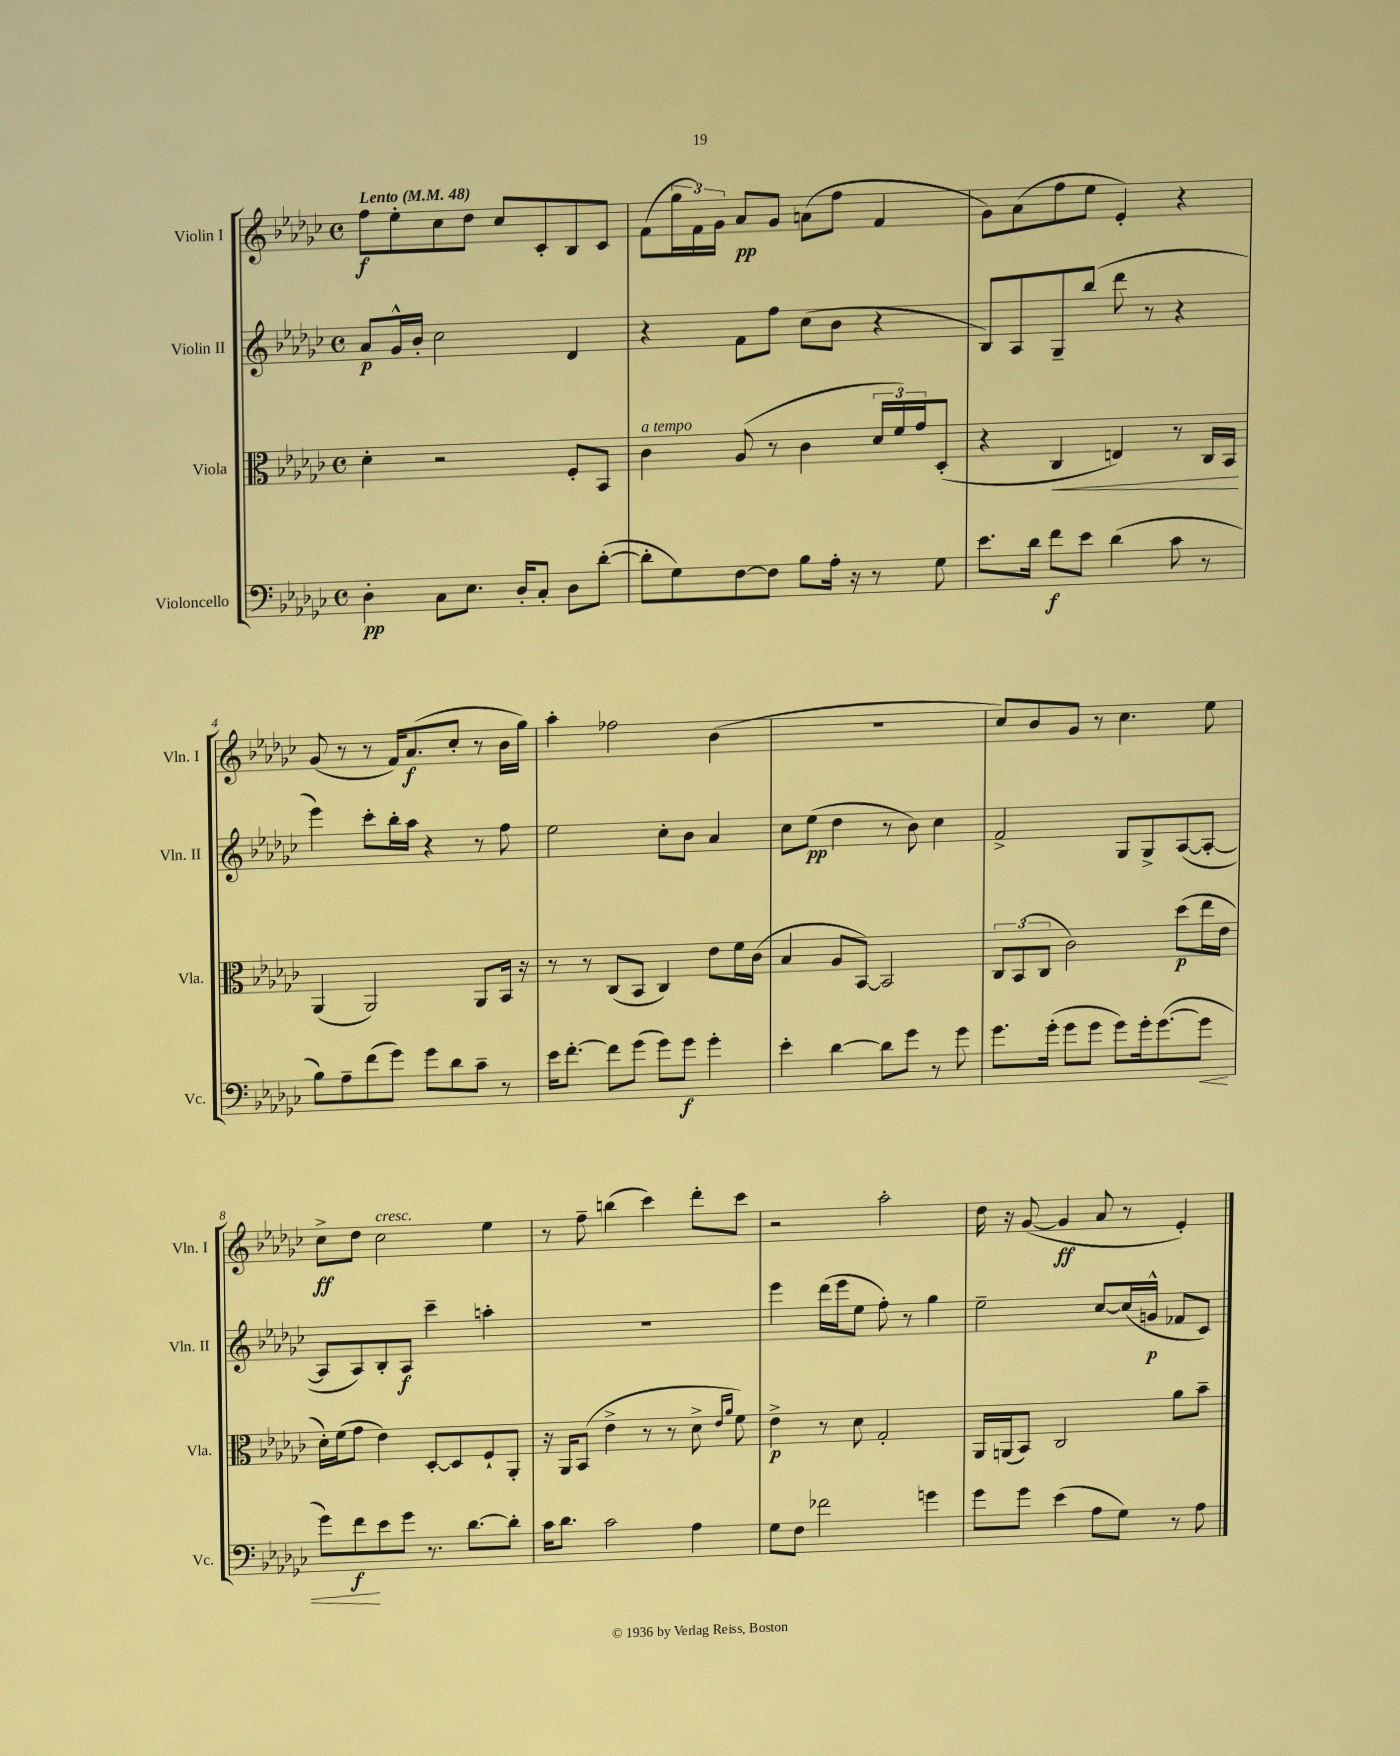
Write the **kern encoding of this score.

**kern	**kern	**kern	**kern
*staff4	*staff3	*staff2	*staff1
*clefF4	*clefC3	*clefG2	*clefG2
*k[b-e-a-d-g-c-]	*k[b-e-a-d-g-c-]	*k[b-e-a-d-g-c-]	*k[b-e-a-d-g-c-]
*M4/4	*M4/4	*M4/4	*M4/4
*met(c)	*met(c)	*met(c)	*met(c)
*MM48	*MM48	*MM48	*MM48
4D-'	4d-'	8a-	8ff
.	.	16g-^^	8ee-'
.	.	16b-'	.
8C-	2r	2cc-	8cc-
8.E-	.	.	8dd-
.	.	.	8cc-
16D-'	.	.	.
8C-'	.	.	8c-'
8D-	8F'	4d-	8B-
([8d-'	8BB-	.	8c-
=	=	=	=
8d-']	4c-	4r	(8f
8G-)	.	.	24gg-
.	.	.	24f)
.	.	.	24g-
[8F	(8A-	8f	8a-
8F]	8r	8ff	8g-
8B-	4c-	(8cc-	(8a
16A-'	.	8b-	8ff
16r	.	.	.
8r	24d-	4r	4f
.	24f)	.	.
.	24g-	.	.
8G-	(8D-'	.	.
=	=	=	=
8.e-	4r	8B-)	8g-)
.	.	8A-	(8a-
16d-	.	.	.
8f	4C-	8G-~	8ff
8e-	.	(8bb-	8ee-
(4d-	4E)	8ddd-	4e-')
.	.	8r	.
8c-	8r	4r	4r
8r	16C-	.	.
.	16BB-	.	.
=	=	=	=
8B-)	(4AA-	4eee-)	(8g-
8A-~	.	.	8r
(8f	2AA-)	8ccc-'	8r
8g-)	.	16bb-'	16f)
.	.	16aa-	(8.a-
8g-	.	4r	.
8d-	.	.	8cc-'
8c-~	8AA-	8r	8r
8r	16BB-	8ff	16b-
.	16r	.	16gg-)
=	=	=	=
16e-	8r	2ee-	4aa-'
[8.f'	.	.	.
.	8r	.	.
8f]	(8C-	.	2ff-
(8g-	8BB-	.	.
8g-)	4C-)	8cc-'	.
8g-	.	8b-	.
4g-'	8e-	4a-	(4b-
.	16f	.	.
.	(16c-	.	.
=	=	=	=
4e-'	4B-	8cc-	1r
.	.	(8ee-	.
[4d-	8A-	4dd-	.
.	[8BB-)	.	.
8d-]	2BB-]	8r	.
8g-	.	8b-)	.
8r	.	4cc-	.
8g-	.	.	.
=	=	=	=
8.g-	12C-	2f^	8cc-)
.	(12BB-	.	.
.	.	.	8b-
.	12C-	.	.
(16g-'	.	.	.
8g-	2c-)	.	8g-
8g-	.	.	8r
8g-)	.	8G-	4.cc-
16g-'	.	8G-^	.
([8.g-	.	.	.
.	(8dd-	([8A-	.
8g-]	16ee-	8A-'_	8ee-
.	16e-	.	.
=	=	=	=
8g-)	16d-')	8A-]	8cc-^
.	(16f	.	.
8f	8g-	8A-)	8dd-
8e-	4e-)	8B-'	2cc-
8g-	.	8A-	.
8.r	[8D-'	4ccc-~	.
.	8D-]	.	.
[8.d-	.	.	.
.	8F`	4aa'	4ee-
8d-']	8AA-'	.	.
=	=	=	=
16c-	16r	1r	8r
8.d-	16AA-	.	.
.	(8BB-	.	8ff~
2c-	4e-^	.	(4bb
.	8r	.	4ccc-)
.	8r	.	.
4A-	8d-^	.	8ddd-'
.	16qqe-	.	.
.	16qqa-	.	.
.	8f)	.	8ccc-
=	=	=	=
8G-	4e-^	4eee-	2r
8F	.	.	.
2f-	8r	(16ddd-	.
.	.	16eee-	.
.	8d-	8ee-	.
.	2G-'	8ff')	2aa-'
.	.	8r	.
4g	.	4gg-	.
=	=	=	=
8g-	16AA-	2ee-~	16dd-
.	(16AA	.	16r
8g-	8BB-)	.	([8g-
(4e-	2C-	.	4g-]
8A-	.	[8cc-	8a-
8G-)	.	(16cc-]	8r
.	.	16g^^	.
8r	8a-	8f-	4e-')
8A-	8b-~	8c-)	.
==	==	==	==
*-	*-	*-	*-
